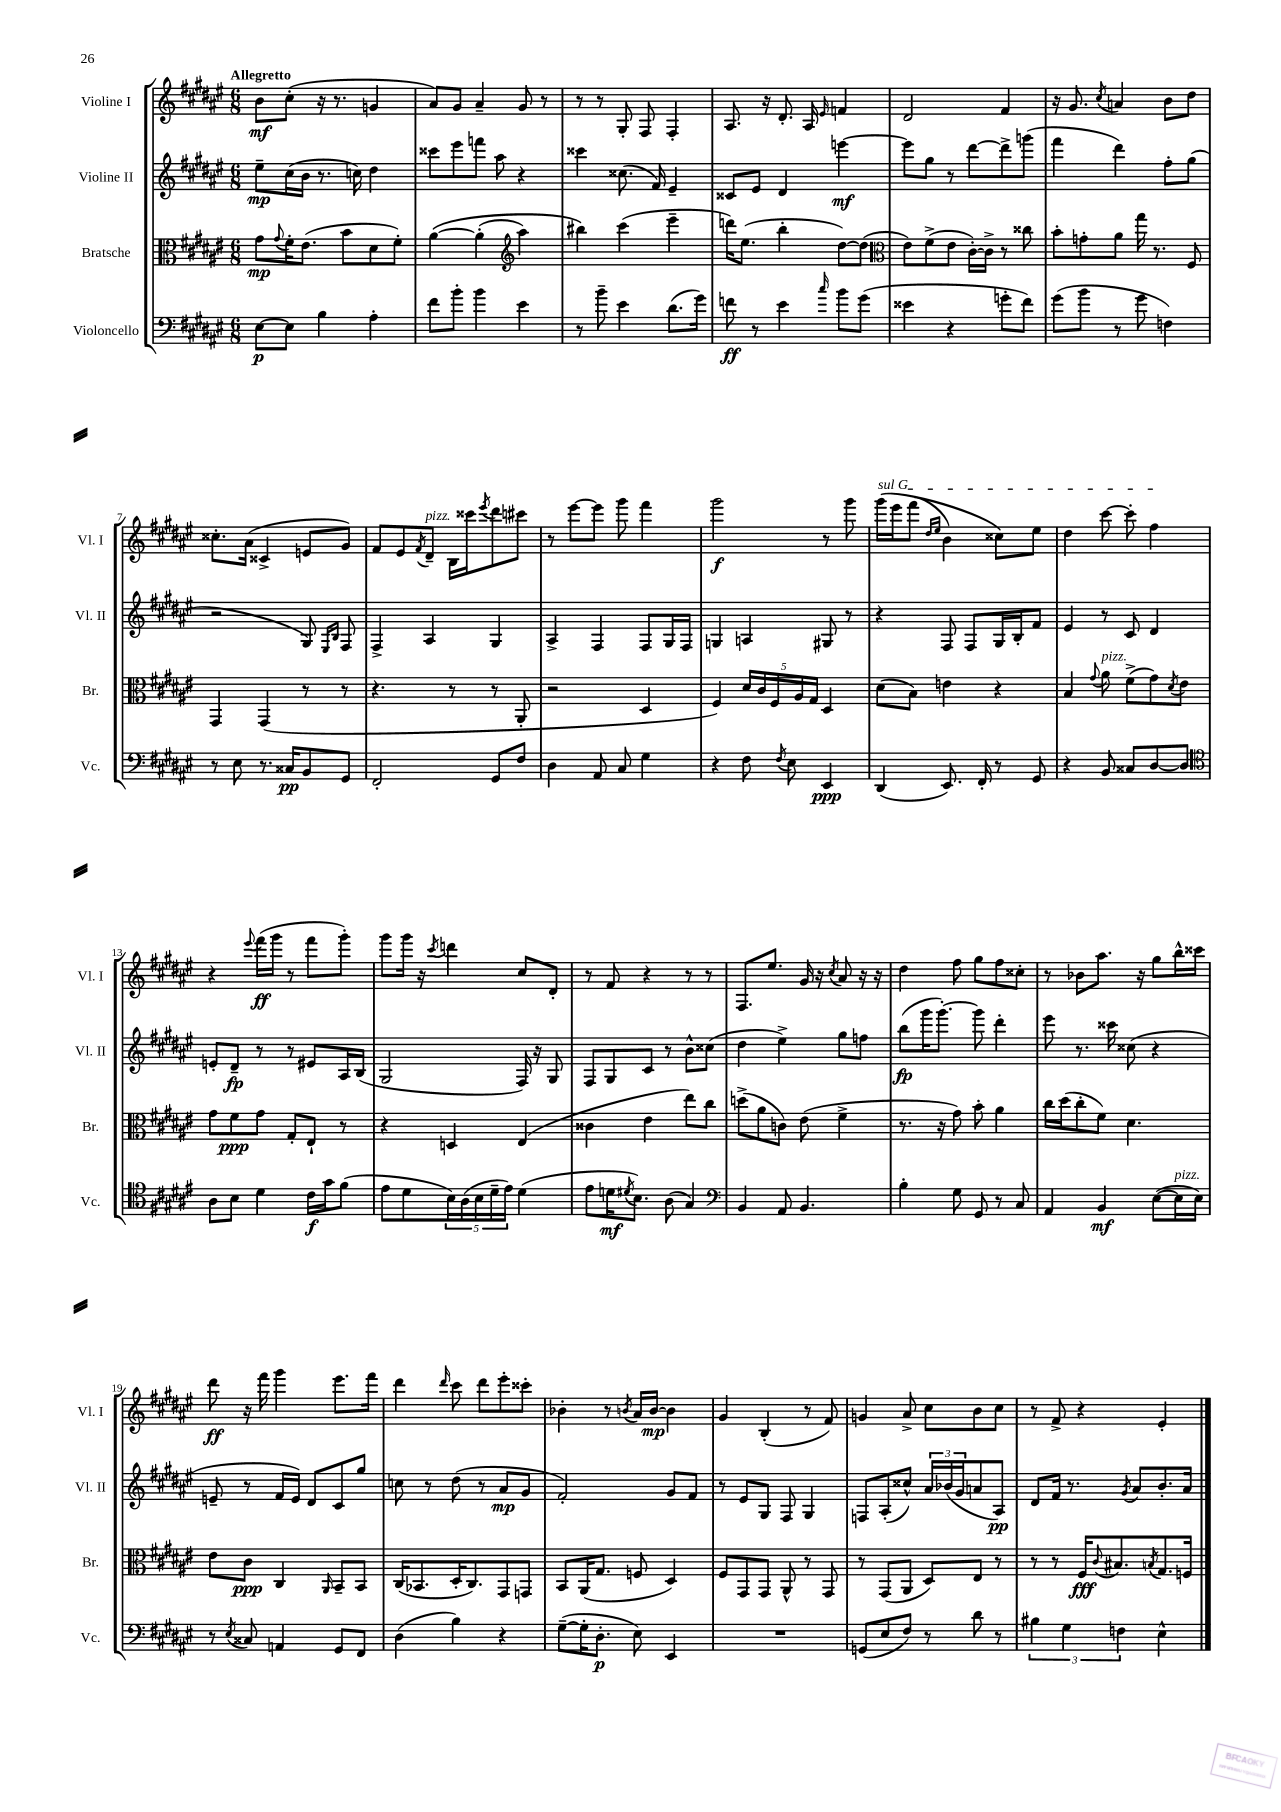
<<
\new StaffGroup <<
\new Staff = "s0" \with { instrumentName = "Violine I" shortInstrumentName = "Vl. I" } {
    \clef treble \key fis \major \numericTimeSignature \time 6/8 \tempo "Allegretto"
    b'8\mf cis''8-.( r16 r8. g'4 |
    ais'8) gis'8 ais'4-- gis'8 r8 |
    r8 r8 gis8-. fis8 fis4-. |
    ais8. r16 dis'8.-. ais16 \grace { eis'16 } f'4 |
    dis'2 fis'4 |
    r16 gis'8. \acciaccatura { cis''8 } a'4 b'8 dis''8 |
    cisis''8.-. ais'16( cisis'4-> e'8 gis'8) |
    fis'8 eis'8 \acciaccatura { fis'8 } dis'8--^\markup { \italic "pizz." } b16 cisis'''16 \acciaccatura { eis'''8 } dis'''8 cis'''8 |
    r8 eis'''8~ eis'''8 gis'''8 fis'''4 |
    gis'''2\f r8 gis'''8 |
    \once \override TextSpanner.bound-details.left.text = \markup { \italic "sul G" } gis'''16\startTextSpan\( eis'''16 fis'''8( \grace { dis''16 eis''16 } b'4) cisis''8\) eis''8 |
    dis''4 cis'''8~ cis'''8-. fis''4\stopTextSpan |
    r4 \appoggiatura { eis'''8 } fis'''16\ff( gis'''16 r8 fis'''8 gis'''8-.) |
    gis'''8 gis'''16 r16 \acciaccatura { cis'''8 } d'''4 cis''8 dis'8-. |
    r8 fis'8 r4 r8 r8 |
    fis8. eis''8. gis'16 r16 \acciaccatura { cis''8 } ais'8 r16 r16 |
    dis''4 fis''8 gis''8 fis''8 cisis''8-. |
    r8 bes'8 ais''8. r16 gis''8 b''16-^ cisis'''16 |
    dis'''8\ff r16 fis'''16 gis'''4 eis'''8. fis'''16 |
    dis'''4 \grace { dis'''16 } cis'''8 dis'''8 eis'''8-. cisis'''8-. |
    bes'4-. r8 \acciaccatura { b'8 } ais'16 b'16~\mp b'4 |
    gis'4 b4-.( r8 fis'8) |
    g'4 ais'8-> cis''8 b'8 cis''8 |
    r8 fis'8-> r4 eis'4-. \bar "|." |
}
\new Staff = "s1" \with { instrumentName = "Violine II" shortInstrumentName = "Vl. II" } {
    \clef treble \key fis \major \numericTimeSignature \time 6/8
    eis''8--\mp cis''16( b'16 r8. c''16) dis''4 |
    cisis'''8 eis'''8 f'''8 ais''8 r4 |
    cisis'''4 cisis''8.( fis'16) eis'4-- |
    cisis'8 eis'8 dis'4 e'''4~\mf |
    e'''8 gis''8 r8 dis'''8~ dis'''8-> g'''8( |
    fis'''4 dis'''4) fis''8-. gis''8( |
    r2 gis8) \grace { eis16 b16 } fis8 |
    fis4-> ais4 gis4 |
    ais4-> fis4 fis8 gis16 fis16 |
    g4 a4 gis8 r8 |
    r4 fis8 fis8 gis16 b16-. fis'8 |
    eis'4 r8 cis'8 dis'4 |
    e'8-. dis'8--\fp r8 r8 eis'8 ais16 b16( |
    gis2 fis16) r16 gis8 |
    fis8 gis8 cis'8 r8 b'8-^ cisis''8( |
    dis''4 eis''4->) gis''8 f''8 |
    b''8\fp( gis'''16 gis'''8.~-.) gis'''8 dis'''4-. |
    eis'''8 r8. cisis'''16 cisis''8( r4 |
    e'8-- r8 fis'16 e'16) dis'8 cis'8 gis''8 |
    c''8 r8 dis''8( r8 ais'8\mp gis'8 |
    fis'2-.) gis'8 fis'8 |
    r8 eis'8 gis8 fis8 gis4 |
    f8 ais8-.( cisis''8-^) \tuplet 3/2 { ais'16 bes'16( gis'16 } a'8 ais8\pp) |
    dis'8 fis'16 r8. \acciaccatura { gis'8 } ais'8 b'8.-. ais'16 \bar "|." |
}
\new Staff = "s2" \with { instrumentName = "Bratsche" shortInstrumentName = "Br." } {
    \clef alto \key fis \major \numericTimeSignature \time 6/8
    gis'8\mp \appoggiatura { gis'8 } fis'16-. eis'8.( b'8 dis'8 fis'8-.) |
    ais'4~\( ais'4-.( \clef treble ais''4) |
    bis''4\) cis'''4( eis'''4-- |
    d'''16) eis''8.( b''4-. dis''8~) dis''8( |
    \clef alto eis'8) fis'8->( eis'8 cis'16~-.) cis'16-> r8 cisis''8 |
    b'8-. g'8-. ais'8 gis''16 r8. fis8 |
    gis,4 gis,4( r8 r8 |
    r4. r8 r8 ais,8-. |
    r2 dis4 |
    fis4) \tuplet 5/4 { dis'16 cis'16 fis16 ais16 gis16 } dis4 |
    dis'8( b8) e'4 r4 |
    b4 \appoggiatura { gis'8 } ais'8^\markup { \italic "pizz." } fis'8->( gis'8) \acciaccatura { dis'8 } eis'8 |
    gis'8 fis'8\ppp gis'8 gis8-. eis8-! r8 |
    r4 d4 eis4( |
    cisis'4 eis'4 eis''8) cis''8 |
    d''8->( ais'8 c'8) eis'8( fis'4-> |
    r8. r16 gis'8) b'8-. ais'4 |
    cis''16 dis''16( cis''8-. fis'8) dis'4. |
    eis'8 cis'8\ppp cis4 \grace { ais,16 } b,8-- b,8 |
    cis16( bes,8. dis16-. cis8.) gis,8 g,8 |
    b,8 ais,16( gis8. f8 dis4) |
    fis8 gis,8 gis,8 ais,8-^ r8 gis,8 |
    r8 gis,8( ais,8 dis8) eis8 r8 |
    r8 r8 fis16\fff \appoggiatura { cis'8 } bis8. \acciaccatura { b8 } gis8. f16 \bar "|." |
}
\new Staff = "s3" \with { instrumentName = "Violoncello" shortInstrumentName = "Vc." } {
    \clef bass \key fis \major \numericTimeSignature \time 6/8
    eis8~\p eis8 b4 ais4-. |
    fis'8 b'8-. b'4 eis'4 |
    r8 b'8-- eis'4 dis'8.( gis'16) |
    f'8\ff r8 eis'4 \grace { cis''16 } b'8 gis'8( |
    eisis'4 r4 g'8-. fis'8) |
    gis'8( b'8 r8 gis'8 f4) |
    r8 eis8 r8. cisis16\pp b,8 gis,8 |
    fis,2-. gis,8 fis8 |
    dis4 ais,8 cis8 gis4 |
    r4 fis8 \acciaccatura { fis8 } eis8 eis,4\ppp |
    dis,4( eis,8.) fis,16-. r8 gis,8 |
    r4 b,8 cisis8 dis8~ dis8 |
    \clef tenor ais8 b8 dis'4 cis'16\f gis'16 fis'8( |
    eis'8 dis'8 \tuplet 5/4 { b16) ais16( b16 dis'16-- eis'16) } dis'4( |
    eis'8 d'16\mf \acciaccatura { dis'8 } b8.) ais8( gis4) |
    \clef bass b,4 ais,8 b,4. |
    b4-. gis8 gis,8 r8 cis8 |
    ais,4 b,4\mf eis8~( eis16^\markup { \italic "pizz." } eis16) |
    r8 \acciaccatura { eis8 } cisis8 a,4 gis,8 fis,8 |
    dis4( b4) r4 |
    gis8~--( gis16-. dis8.-.\p eis8) eis,4 |
    R2. |
    g,8( eis8 fis8) r8 dis'8 r8 |
    \tuplet 3/2 { bis4 gis4 f4 } eis4-^ \bar "|." |
}
>>
>>
